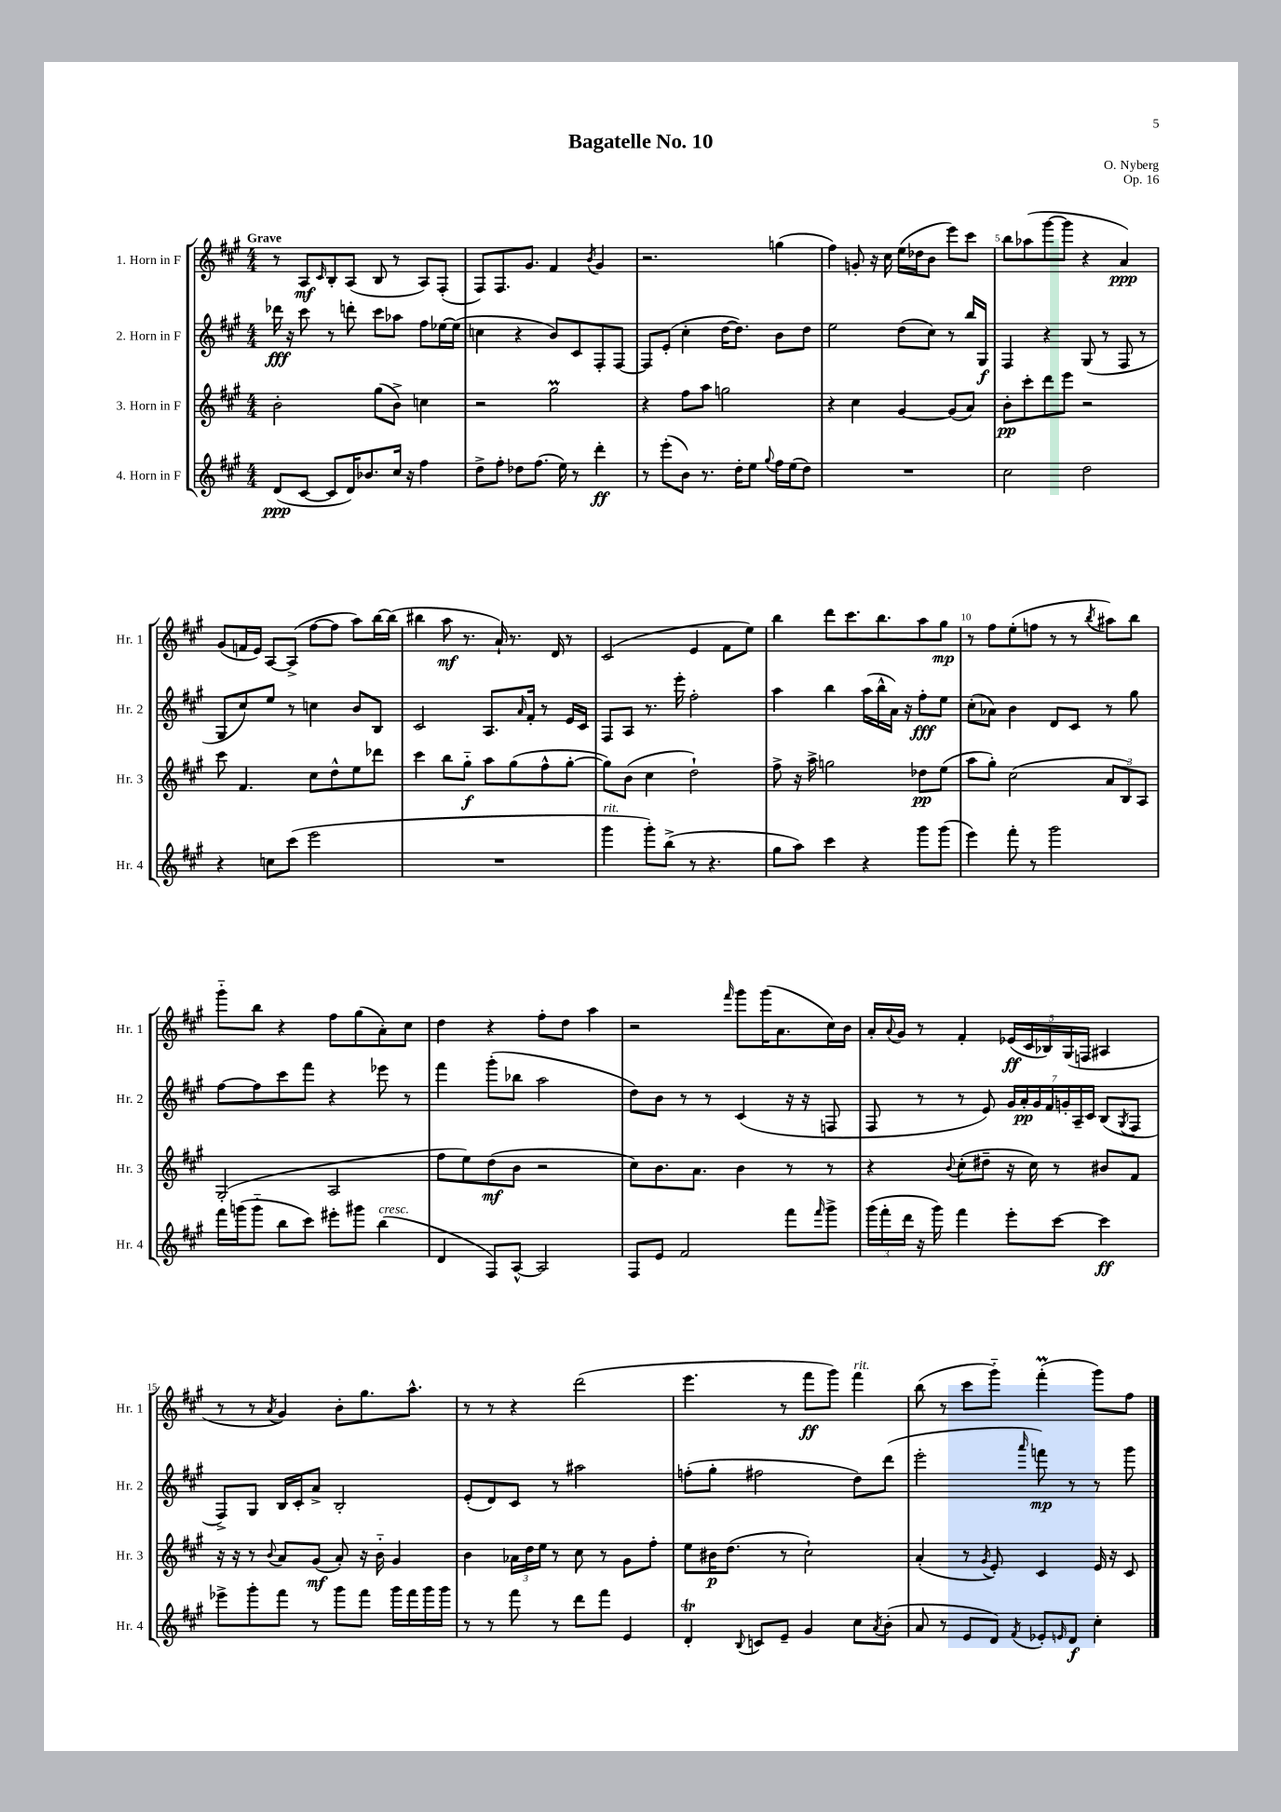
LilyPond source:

\header { title = "Bagatelle No. 10" composer = "O. Nyberg" opus = "Op. 16" }
<<
\new StaffGroup <<
\new Staff = "s0" \with { instrumentName = "1. Horn in F" shortInstrumentName = "Hr. 1" } {
    \clef treble \key a \major \numericTimeSignature \time 4/4 \tempo "Grave"
    r8 a8\mf \grace { cis'16 } b8-. a8( b8 r8 a8) fis8-.( |
    fis8) fis8. gis'8. fis'4 \acciaccatura { b'8 } gis'4 |
    r2. g''4( |
    fis''4) g'8-. r16 cis''16 e''16( des''16 b'8 e'''8) cis'''8 |
    b''8 aes''8( gis'''8~ gis'''8 r4 a'4\ppp) |
    gis'8( f'16 e'16) a8~ a8->( fis''8~ fis''8 a''8) b''16~ b''16( |
    bis''4 a''8\mf r8. a'16-!) r8. d'16 r8 |
    cis'2( e'4 fis'8 e''8) |
    b''4 d'''8 cis'''8. b''8. a''8 gis''8\mp |
    r8 fis''8 e''8-.( f''8 r8 r8 \acciaccatura { b''8 } ais''8) b''8 |
    gis'''8-_ b''8 r4 fis''8 gis''8( a'8-.) cis''8 |
    d''4 r4 fis''8-. d''8 a''4 |
    r2 \grace { fis'''16 } gis'''8 gis'''16( a'8. cis''16) b'16 |
    a'16-. \appoggiatura { a'8 } gis'16 r8 fis'4-. \tuplet 5/4 { ees'16\ff( cis'16 bes16) gis16( f16 } ais4 |
    r8 r8 \acciaccatura { a'8 } gis'4) b'8-. gis''8. a''8.-^ |
    r8 r8 r4 d'''2( |
    e'''4. r8 fis'''8\ff gis'''8) fis'''4^\markup { \italic "rit." } |
    b''8( r8 cis'''8 gis'''8-_) fis'''4-.\prall( gis'''8) fis''8 \bar "|." |
}
\new Staff = "s1" \with { instrumentName = "2. Horn in F" shortInstrumentName = "Hr. 2" } {
    \clef treble \key a \major \numericTimeSignature \time 4/4
    des'''16\fff r16 cis'''8 r8 d'''8-. cis'''8 aes''8 fis''8 ees''16~ ees''16( |
    c''4 r4 b'8) cis'8 fis8-. fis8~ |
    fis8 e'8-.( cis''4-. d''16~ d''8.) b'8 d''8 |
    e''2 d''8( cis''8) r8 b''16 gis16\f |
    fis4 r4 gis8( r8 fis8 r8 |
    gis8 cis''8) e''8 r8 c''4 b'8 b8 |
    cis'2 a8. \grace { a'16 } fis'16-. r8 e'16 cis'16 |
    fis8 a8 r8. e'''16-. fis''2-. |
    a''4 b''4 a''16( b''16-^ a'16) r16 fis''8-.\fff e''8 |
    cis''8-.( aes'8) b'4 d'8 cis'8 r8 gis''8 |
    fis''8~ fis''8 cis'''8 fis'''8 r4 ees'''8 r8 |
    fis'''4 gis'''8-.( bes''8 a''2 |
    d''8) b'8 r8 r8 cis'4( r16 r16 f8 |
    fis8 r8 r8 e'8) \tuplet 7/4 { gis'16 a'16-.\pp gis'16 fis'16 g'16-. a16-- cis'16 } b8( \acciaccatura { gis8 } fis8 |
    fis8->) gis8 b16 cis'16-. a'8-> b2-. |
    e'8-.( d'8) cis'8 r8 ais''2 |
    f''8-.( gis''8-. fis''2 d''8) d'''8( |
    e'''2-. \grace { a'''16 } f'''8\mp) r8 r8 gis'''8 \bar "|." |
}
\new Staff = "s2" \with { instrumentName = "3. Horn in F" shortInstrumentName = "Hr. 3" } {
    \clef treble \key a \major \numericTimeSignature \time 4/4
    b'2-. gis''8( b'8->) c''4 |
    r2 gis''2\prall |
    r4 fis''8 a''8 g''2 |
    r4 cis''4 gis'4~ gis'8( a'8) |
    b'8-.\pp cis'''8-. d'''8 e'''8 r2 |
    cis'''8 fis'4. cis''8 d''8-^ e''8 des'''8 |
    cis'''4 b''8 gis''8-_\f a''8 gis''8( fis''8-^ gis''8~-. |
    gis''8) b'8( cis''4 d''2-!) |
    fis''8-> r16 a''16-> g''2 des''8\pp e''8( |
    a''8 gis''8-.) cis''2( \tuplet 3/2 { a'8 b8) a8 } |
    gis2-.( a2 |
    fis''8 e''8) d''8\mf( b'8 r2 |
    cis''8) b'8. a'8. b'4 r8 r8 |
    r4 \appoggiatura { b'8 } cis''8-.( dis''8-- r16 cis''16) r8 bis'8 fis'8 |
    r16 r16 r8 \appoggiatura { b'8 } a'8 gis'8\mf( a'8-.) r16 b'16-_ gis'4 |
    b'4 \tuplet 3/2 { aes'16 d''16 e''16 } r8 cis''8 r8 gis'8 fis''8-. |
    e''8 bis'16\p d''8.( r8 cis''2-!) |
    a'4-.( r8 \acciaccatura { gis'8 } e'8-.) cis'4 e'16 r16 cis'8 \bar "|." |
}
\new Staff = "s3" \with { instrumentName = "4. Horn in F" shortInstrumentName = "Hr. 4" } {
    \clef treble \key a \major \numericTimeSignature \time 4/4
    d'8\ppp( cis'8~ cis'8 d'16) bes'8. cis''16 r16 fis''4 |
    d''8-> fis''8-. des''8 fis''8.( e''16) r8 d'''4-.\ff |
    r8 e'''8-.( b'8) r8. d''16-. e''8 \appoggiatura { gis''8 } fis''16 e''16( d''8) |
    R1 |
    cis''2 d''2 |
    r4 c''8 cis'''8( e'''2 |
    R1 |
    gis'''4^\markup { \italic "rit." } gis'''8-.) b''8->( r8 r4. |
    gis''8 a''8) cis'''4 r4 gis'''8 gis'''8( |
    e'''4) fis'''8-. r8 gis'''2 |
    fis'''16 g'''16( g'''8-_ b''8 cis'''8) eis'''8-. gis'''8 b''4^\markup { \italic "cresc." }( |
    d'4 fis8) a8~-^ a2 |
    fis8 e'8 fis'2 fis'''8 \grace { fis'''16 } gis'''8-> |
    \tuplet 3/2 { gis'''16( fis'''16-. d'''16 } r16 gis'''16) fis'''4 e'''8-. cis'''8~ cis'''4\ff |
    ees'''8-> gis'''8-. fis'''8 r8 gis'''8 fis'''8 gis'''16 fis'''16 gis'''16 gis'''16 |
    r8 r8 fis'''8 r8 d'''8 fis'''8 e'4 |
    d'4-.\trill \appoggiatura { b8 } c'8 e'8-- gis'4 cis''8 \acciaccatura { a'8 } b'8-.( |
    a'8 r8 e'8 d'8) \acciaccatura { fis'8 } ees'8-. \grace { e'16 } d'8\f cis''4-. \bar "|." |
}
>>
>>
